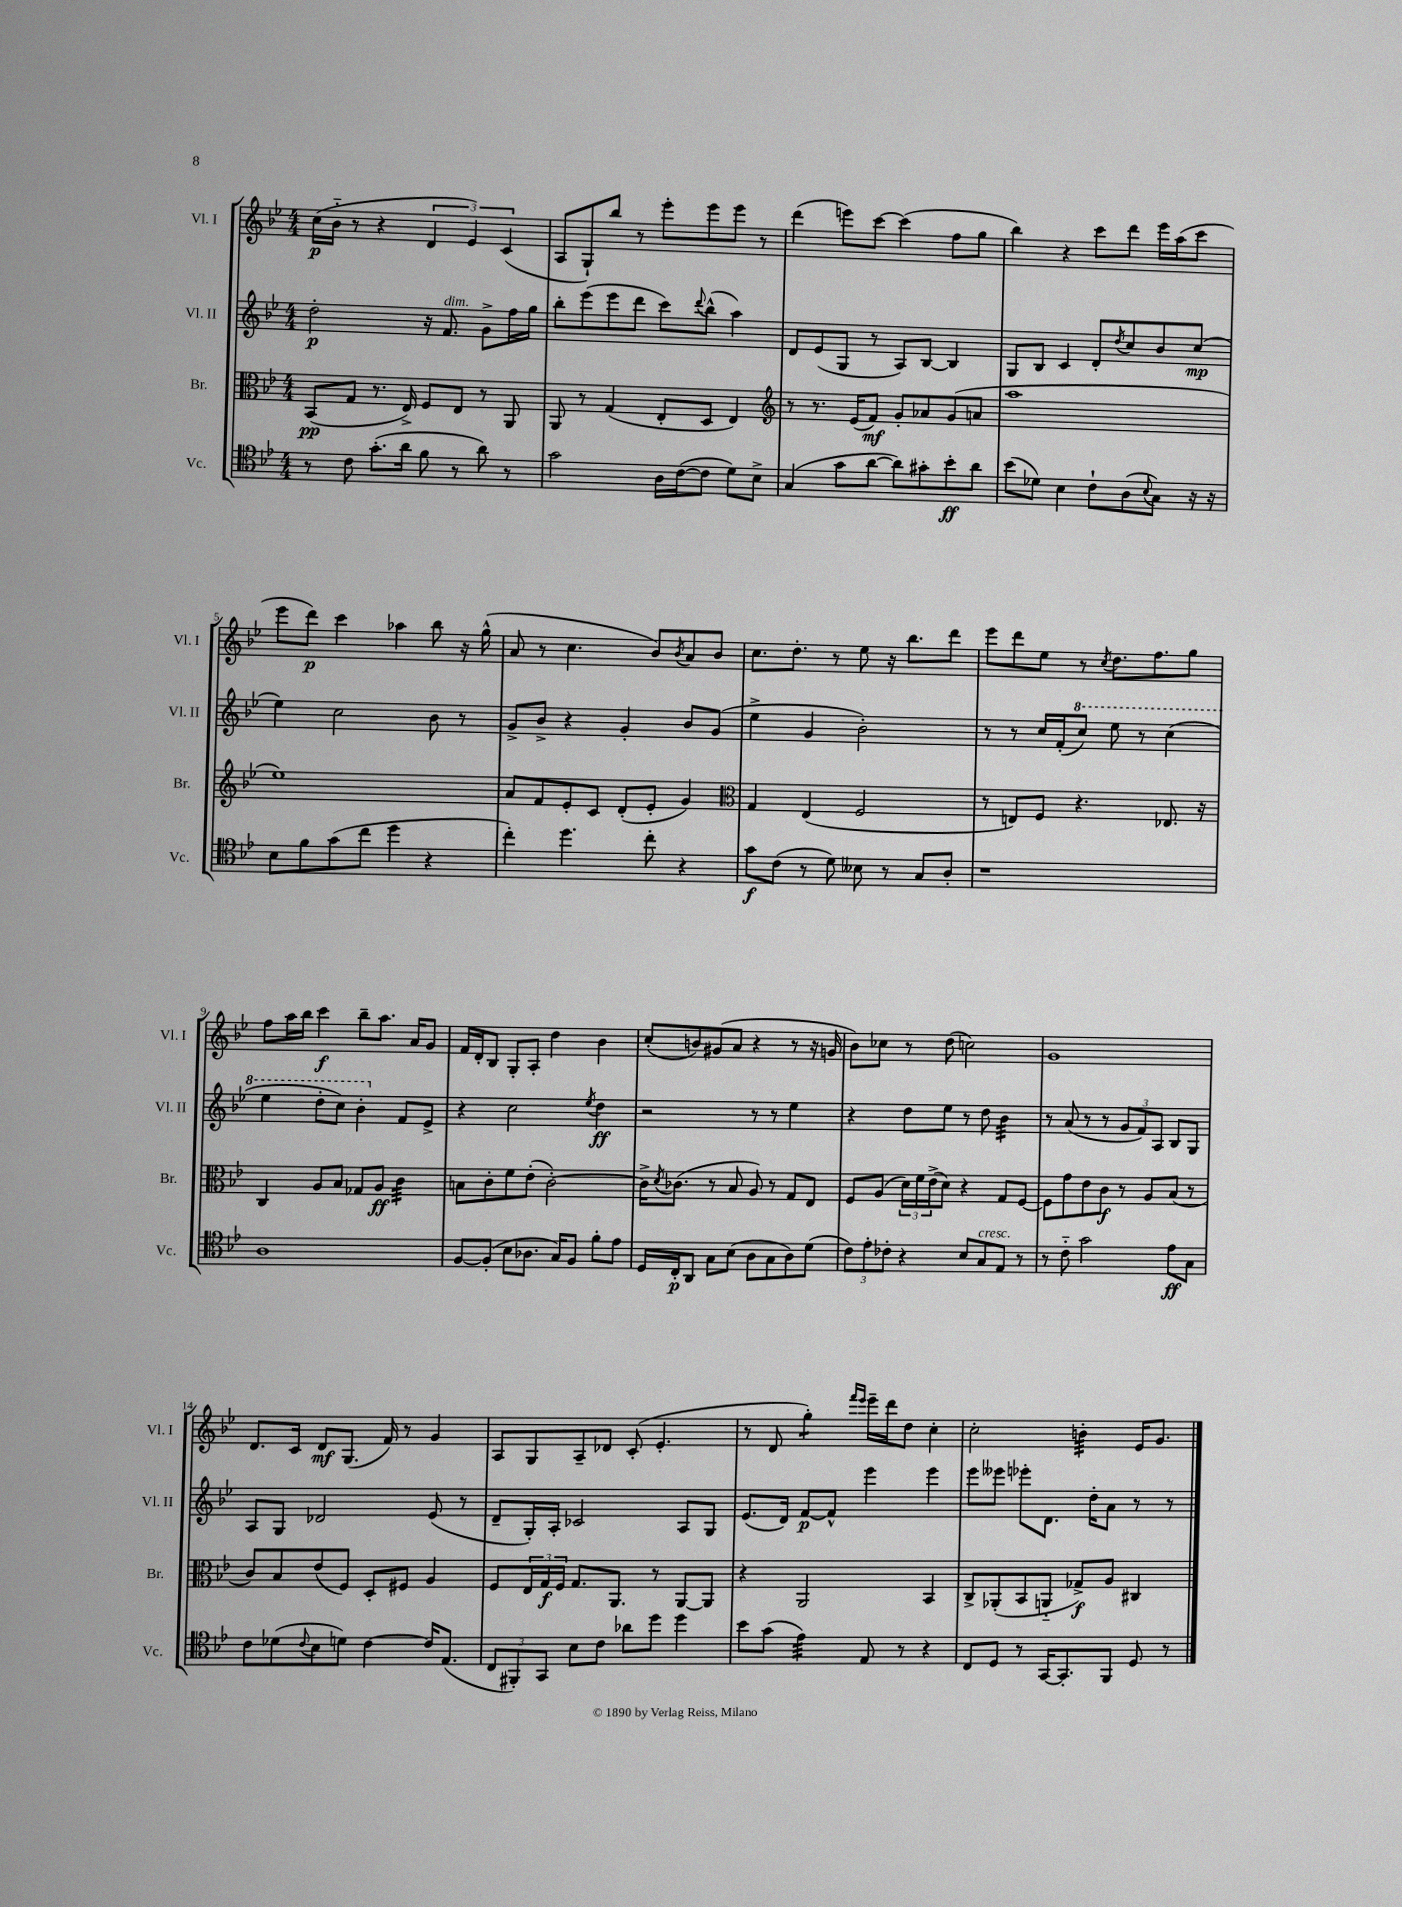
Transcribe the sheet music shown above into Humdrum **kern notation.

**kern	**kern	**kern	**kern
*staff4	*staff3	*staff2	*staff1
*clefC4	*clefC3	*clefG2	*clefG2
*k[b-e-]	*k[b-e-]	*k[b-e-]	*k[b-e-]
*M4/4	*M4/4	*M4/4	*M4/4
8r	(8BB-	2dd'	(16cc
.	.	.	16b-'~
8c	8G	.	8r
(8.g'	8.r	.	4r
16a	16E-^)	.	.
8f	8F	16r	6d
.	.	8.f	.
8r	8E-	.	.
.	.	.	6e-)
8a)	8r	8g^	.
.	.	.	(6c
8r	8AA	16ff	.
.	.	16gg	.
=	=	=	=
2g	8AA	8bb-'	8A
.	8r	(8eee-	8G`)
.	(4G	8eee-	8bb-
.	.	8ddd	8r
16A	8E-'	8ccc)	8eee-'
([16c	.	.	.
.	.	8qqddd	.
8c]	8D	(8bb-^^	8eee-
8d)	4E-)	4aa)	8eee-
8B-^	.	.	8r
=	=	=	=
*	*clefG2	*	*
(4G	8r	8d	(4ddd
.	8.r	(8e-	.
8g	.	8G	8eee)
.	(16e-	.	.
[8a	8f)	8r	[8ccc
8a])	8g'	8A)	(4ccc]
8g#'	8a-	[8B-	.
8b-'	(8g	4B-]	8ff
8a	8a	.	8gg
=	=	=	=
(8b-	1aa	8G	4bb-)
8d-)	.	8B-	.
4B-	.	4c	4r
8c`	.	8d'	8ccc
.	.	8qdd	.
(8A	.	8cc	8ddd
8qqB-	.	.	.
8G)	.	8b-	16eee-
.	.	.	(16aa
16r	.	(8cc	8ccc
16r	.	.	.
=	=	=	=
8B-	1ee-)	4ee-)	8eee-
8f	.	.	8ddd)
(8g	.	2cc	4ccc
8cc	.	.	.
4dd	.	.	4aa-
4r	.	8b-	8bb-
.	.	8r	16r
.	.	.	(16gg^^
=	=	=	=
4cc')	8a	8g^	8a
.	8f	8b-^	8r
4.dd	8e-'	4r	4.cc
.	8c	.	.
.	(8d'	4g'	.
8cc'	8e-'	.	8b-)
.	.	.	8qb-
4r	4g)	8b-	8a
.	.	(8g	8b-
=	=	=	=
*	*clefC3	*	*
8g	4G	4ee-^	8.cc
(8c	.	.	.
.	.	.	8.dd'
8r	(4E-	4g	.
8d)	.	.	8r
8B--	2F	2b-')	8ee-
8r	.	.	16r
.	.	.	8.bb-
8G	.	.	.
8A'	.	.	8ddd
=	=	=	=
1r	8r	8r	8eee-
.	8E)	8r	8ddd
.	8F	16cc	8ee-
.	.	(16f'	.
.	4.r	8ccc)	8r
.	.	.	8qcc
.	.	8eee-	8.dd
.	.	8r	.
.	.	.	8.ff
.	8.E-	(4ccc	.
.	.	.	8gg
.	16r	.	.
=	=	=	=
1A	4C	4eee-	8ff
.	.	.	16aa
.	.	.	16bb-
.	8A	8ddd'	4ccc
.	8B-	8ccc)	.
.	8G-	4bb-'	8bb-~
.	8A	.	8.aa
.	4c	8f	.
.	.	.	16a
.	.	8e-^	8g
=	=	=	=
[8F	8B	4r	16f
.	.	.	16d'
(8F']	8c'	.	8B-
8B-	8f	2cc	8G'
8.A-	(8e-'	.	8A'
.	[2c')	.	4dd
16G)	.	.	.
8F	.	.	.
.	.	8qee-	.
8f'	.	4dd	4b-
8e-	.	.	.
=	=	=	=
16D	16c^]	2r	(8cc'
.	8qd	.	.
16C'	(8.c-	.	.
8AA	.	.	8b)
8G	8r	.	(8g#
(8B-	8B-	.	8a
8A	8A)	8r	4r
8G	8r	8r	.
8A)	8G	4ee-	8r
(8d	8E-	.	16r
.	.	.	16g
=	=	=	=
12c)	8F	4r	8b-)
12e-'	.	.	.
.	(8A	.	8cc-
12c-'	.	.	.
4r	24d)	8dd	8r
.	24f	.	.
.	(24e-^	.	.
.	8d)	8ee-	(8dd
8B-	4r	8r	2cc)
8G	.	8dd	.
8E-	8G	4b-	.
8r	[8F	.	.
=	=	=	=
8r	8F]	8r	1g
8c'~	8g	(8a	.
2g	8e-	8r	.
.	8c	8r	.
.	8r	12g	.
.	.	12f)	.
.	8A	.	.
.	.	12A	.
8e-	(8B-	8B-	.
8G	8r	8G	.
=	=	=	=
8c	8c)	8A	8.d
(8d-	8B-	8G	.
.	.	.	16c
8qqc	.	.	.
8B-	(8e-	2d-	8d
8d)	8F)	.	(8.G
[4c	8D'	.	.
.	.	.	16f)
.	8F#	.	8r
16c]	4A	(8e-	4g
(8.E-	.	.	.
.	.	8r	.
=	=	=	=
12C	8F	8d~	8A
12FF#')	.	.	.
.	24E-	16G')	8G
12GG	24G	.	.
.	.	16A'	.
.	24F	.	.
8B-	8.G	2c-	8A~
8c	.	.	8d-
.	8.AA	.	.
8a-	.	.	(8c'
8dd	8r	.	4.e-'
4dd	[8AA	8A	.
.	8AA]	8G	.
=	=	=	=
8b-	4r	(8.e-	8r
(8g	.	.	8d
.	.	16d)	.
4e-)	2AA	[8f	4gg')
.	.	8f^^]	.
.	.	.	16qqfff
.	.	.	16qqeee-
8E-	.	4eee-	16eee-~
.	.	.	16ddd
8r	.	.	8dd
4r	4BB-	4eee-	4cc'
=	=	=	=
8C	8C^	8eee-	2cc'
8D	(8AA-'	8eee--	.
8r	8BB-	8eee-'	.
[16GG	8AA'~	8.d	.
8.GG']	.	.	.
.	8G-^)	.	4b'
.	.	16dd'	.
8FF	8A	8a	.
8D	4C#	8r	16e-
.	.	.	8.g
8r	.	8r	.
==	==	==	==
*-	*-	*-	*-
